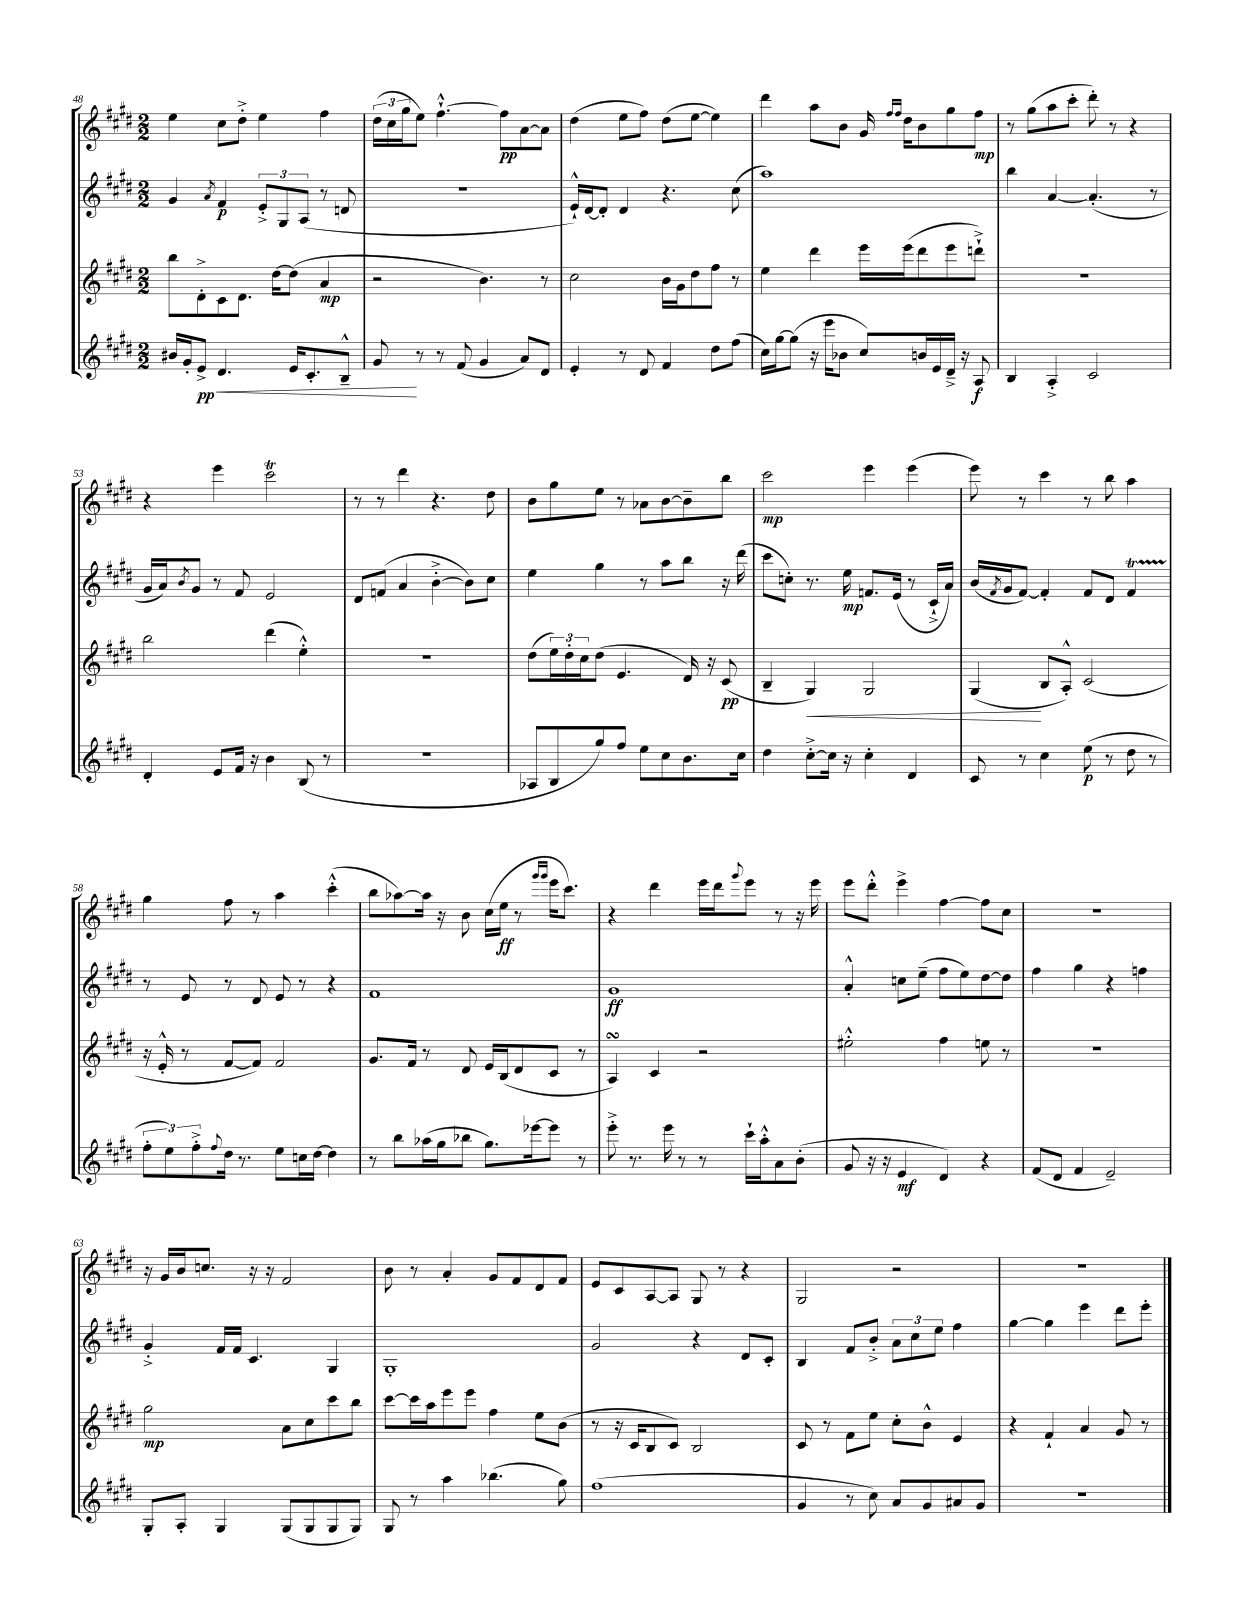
<<
\new StaffGroup <<
\new Staff = "s0" {
    \clef treble \key e \major \numericTimeSignature \time 2/2
    e''4 cis''8 dis''8-.-> e''4 fis''4 |
    \tuplet 3/2 { dis''16( cis''16 gis''16 } e''8) fis''4.~-!-^ fis''8\pp a'8~ a'8 |
    dis''4( e''8 fis''8) dis''8( e''8~ e''4) |
    dis'''4 a''8 b'8 gis'16 \grace { fis''16 fis''16 } dis''16 b'8 gis''8 fis''8\mp |
    r8 gis''8( a''8 cis'''8-. dis'''8-.) r8 r4 |
    r4 e'''4 cis'''2\trill |
    r8 r8 dis'''4 r4. dis''8 |
    b'8 gis''8 e''8 r8 aes'8 b'8~ b'8-- b''8 |
    cis'''2\mp e'''4 e'''4( |
    e'''8) r8 cis'''4 r8 b''8 a''4 |
    gis''4 fis''8 r8 a''4 cis'''4-.-^( |
    b''8 aes''8~) aes''16 r16 b'8 cis''16( e''16\ff r8 \grace { gis'''16 gis'''16 } e'''16 cis'''8.) |
    r4 dis'''4 e'''16 dis'''16 \appoggiatura { gis'''8 } e'''8 r8 r16 e'''16 |
    e'''8 dis'''8-.-^ e'''4-> fis''4~ fis''8 cis''8 |
    r1 |
    r16 gis'16 b'16 c''8. r16 r16 fis'2 |
    b'8 r8 a'4-. gis'8 fis'8 dis'8 fis'8 |
    e'8 cis'8 a8~ a8 gis8 r8 r4 |
    gis2 r2 |
    R1 \bar "|." |
}
\new Staff = "s1" {
    \clef treble \key e \major \numericTimeSignature \time 2/2
    gis'4 \acciaccatura { a'8 } fis'4\p \tuplet 3/2 { e'8-.-> gis8 a8( } r8 d'8 |
    r1 |
    e'16-!-^) dis'16~ dis'8-. dis'4 r4. cis''8( |
    a''1) |
    b''4 a'4~ a'4.-.( r8 |
    gis'16 a'16) \acciaccatura { b'8 } gis'8 r8 fis'8 e'2 |
    dis'8 f'8( a'4 b'4~-.-> b'8) cis''8 |
    e''4 gis''4 r8 a''8 b''8 r16 dis'''16( |
    cis'''8 c''8-.) r8. e''16\mp f'8. e'16( r8 cis'16-!-> a'16) |
    b'16( \acciaccatura { fis'8 } gis'16 fis'8~) fis'4-. fis'8 dis'8 fis'4\startTrillSpan |
    r8\stopTrillSpan e'8 r8 dis'8 e'8 r8 r4 |
    fis'1 |
    gis'1\ff |
    a'4-.-^ c''8 e''8--( fis''8 e''8) dis''8~ dis''8 |
    fis''4 gis''4 r4 f''4 |
    gis'4-.-> fis'16 fis'16 cis'4. gis4 |
    gis1-. |
    gis'2 r4 dis'8 cis'8-. |
    b4 fis'8 b'8-.-> \tuplet 3/2 { a'8 cis''8 e''8 } fis''4 |
    gis''4~ gis''4 e'''4 dis'''8 e'''8-. \bar "|." |
}
\new Staff = "s2" {
    \clef treble \key e \major \numericTimeSignature \time 2/2
    b''8 dis'8-.-> cis'8 dis'8. dis''16~ dis''8( a'4\mp |
    r2 b'4.) r8 |
    cis''2 b'16 gis'16 dis''8 fis''8 r8 |
    e''4 dis'''4 e'''16 e'''16( dis'''8 e'''8 d'''8-!->) |
    R1 |
    b''2 dis'''4( e''4-.-^) |
    R1 |
    dis''8( \tuplet 3/2 { e''16) dis''16-. cis''16 } dis''8( e'4. dis'16) r16 cis'8\pp( |
    b4-- gis4\<) gis2 |
    gis4\!( b8 a8-.-^) cis'2( |
    r16 e'16-.-^ r8 fis'8~ fis'8) fis'2 |
    gis'8. fis'16 r8 dis'8 e'16 b16( dis'8 cis'8 r8 |
    a4\turn) cis'4 r2 |
    eis''2-.-^ fis''4 e''8 r8 |
    R1 |
    gis''2\mp a'8 cis''8 cis'''8 b''8 |
    cis'''8~ cis'''16 a''16 e'''8 e'''8 fis''4 e''8 b'8( |
    r8 r16 cis'16 b8 cis'8) b2 |
    cis'8 r8 fis'8 e''8 cis''8-. b'8-^ e'4 |
    r4 fis'4-! a'4 gis'8 r8 \bar "|." |
}
\new Staff = "s3" {
    \clef treble \key e \major \numericTimeSignature \time 2/2
    bis'16 gis'16-. e'8->\pp\< dis'4. e'16 cis'8.-. b8---^ |
    gis'8\! r8 r8 fis'8( gis'4 a'8) dis'8 |
    e'4-. r8 dis'8 fis'4 dis''8 fis''8( |
    cis''16) gis''16~ gis''8( r16 e'''16 bes'8 cis''8) b'16 e'16 dis'16---> r16 a8\f |
    b4 a4-.-> cis'2 |
    dis'4-. e'8 fis'16 r16 b'4 b8( r8 |
    R1 |
    aes8 b8 gis''8) fis''8 e''8 cis''8 b'8. cis''16 |
    dis''4 cis''8~-.-> cis''16 r16 cis''4-. dis'4 |
    cis'8 r8 cis''4 e''8\p( r8 dis''8 r8 |
    \tuplet 3/2 { fis''8-. e''8) fis''8-.-> } \appoggiatura { fis''8 } dis''16 r8. e''8 c''16 dis''16~ dis''4 |
    r8 b''8 aes''16( gis''16 bes''8 gis''8.) ees'''16~ ees'''8 r8 |
    e'''8-.-> r8. e'''16 r8 r8 cis'''16-! a''16-.-^ a'8 b'8-.( |
    gis'8 r16 r16 e'4\mf dis'4) r4 |
    fis'8( dis'8 fis'4 e'2--) |
    gis8-. a8-. gis4 gis8( gis8 gis8 gis8) |
    gis8 r8 a''4 bes''4.( gis''8) |
    fis''1( |
    gis'4 r8 cis''8) a'8 gis'8 ais'8 gis'8 |
    R1 \bar "|." |
}
>>
>>
\layout { \context { \Score currentBarNumber = #48 } }
